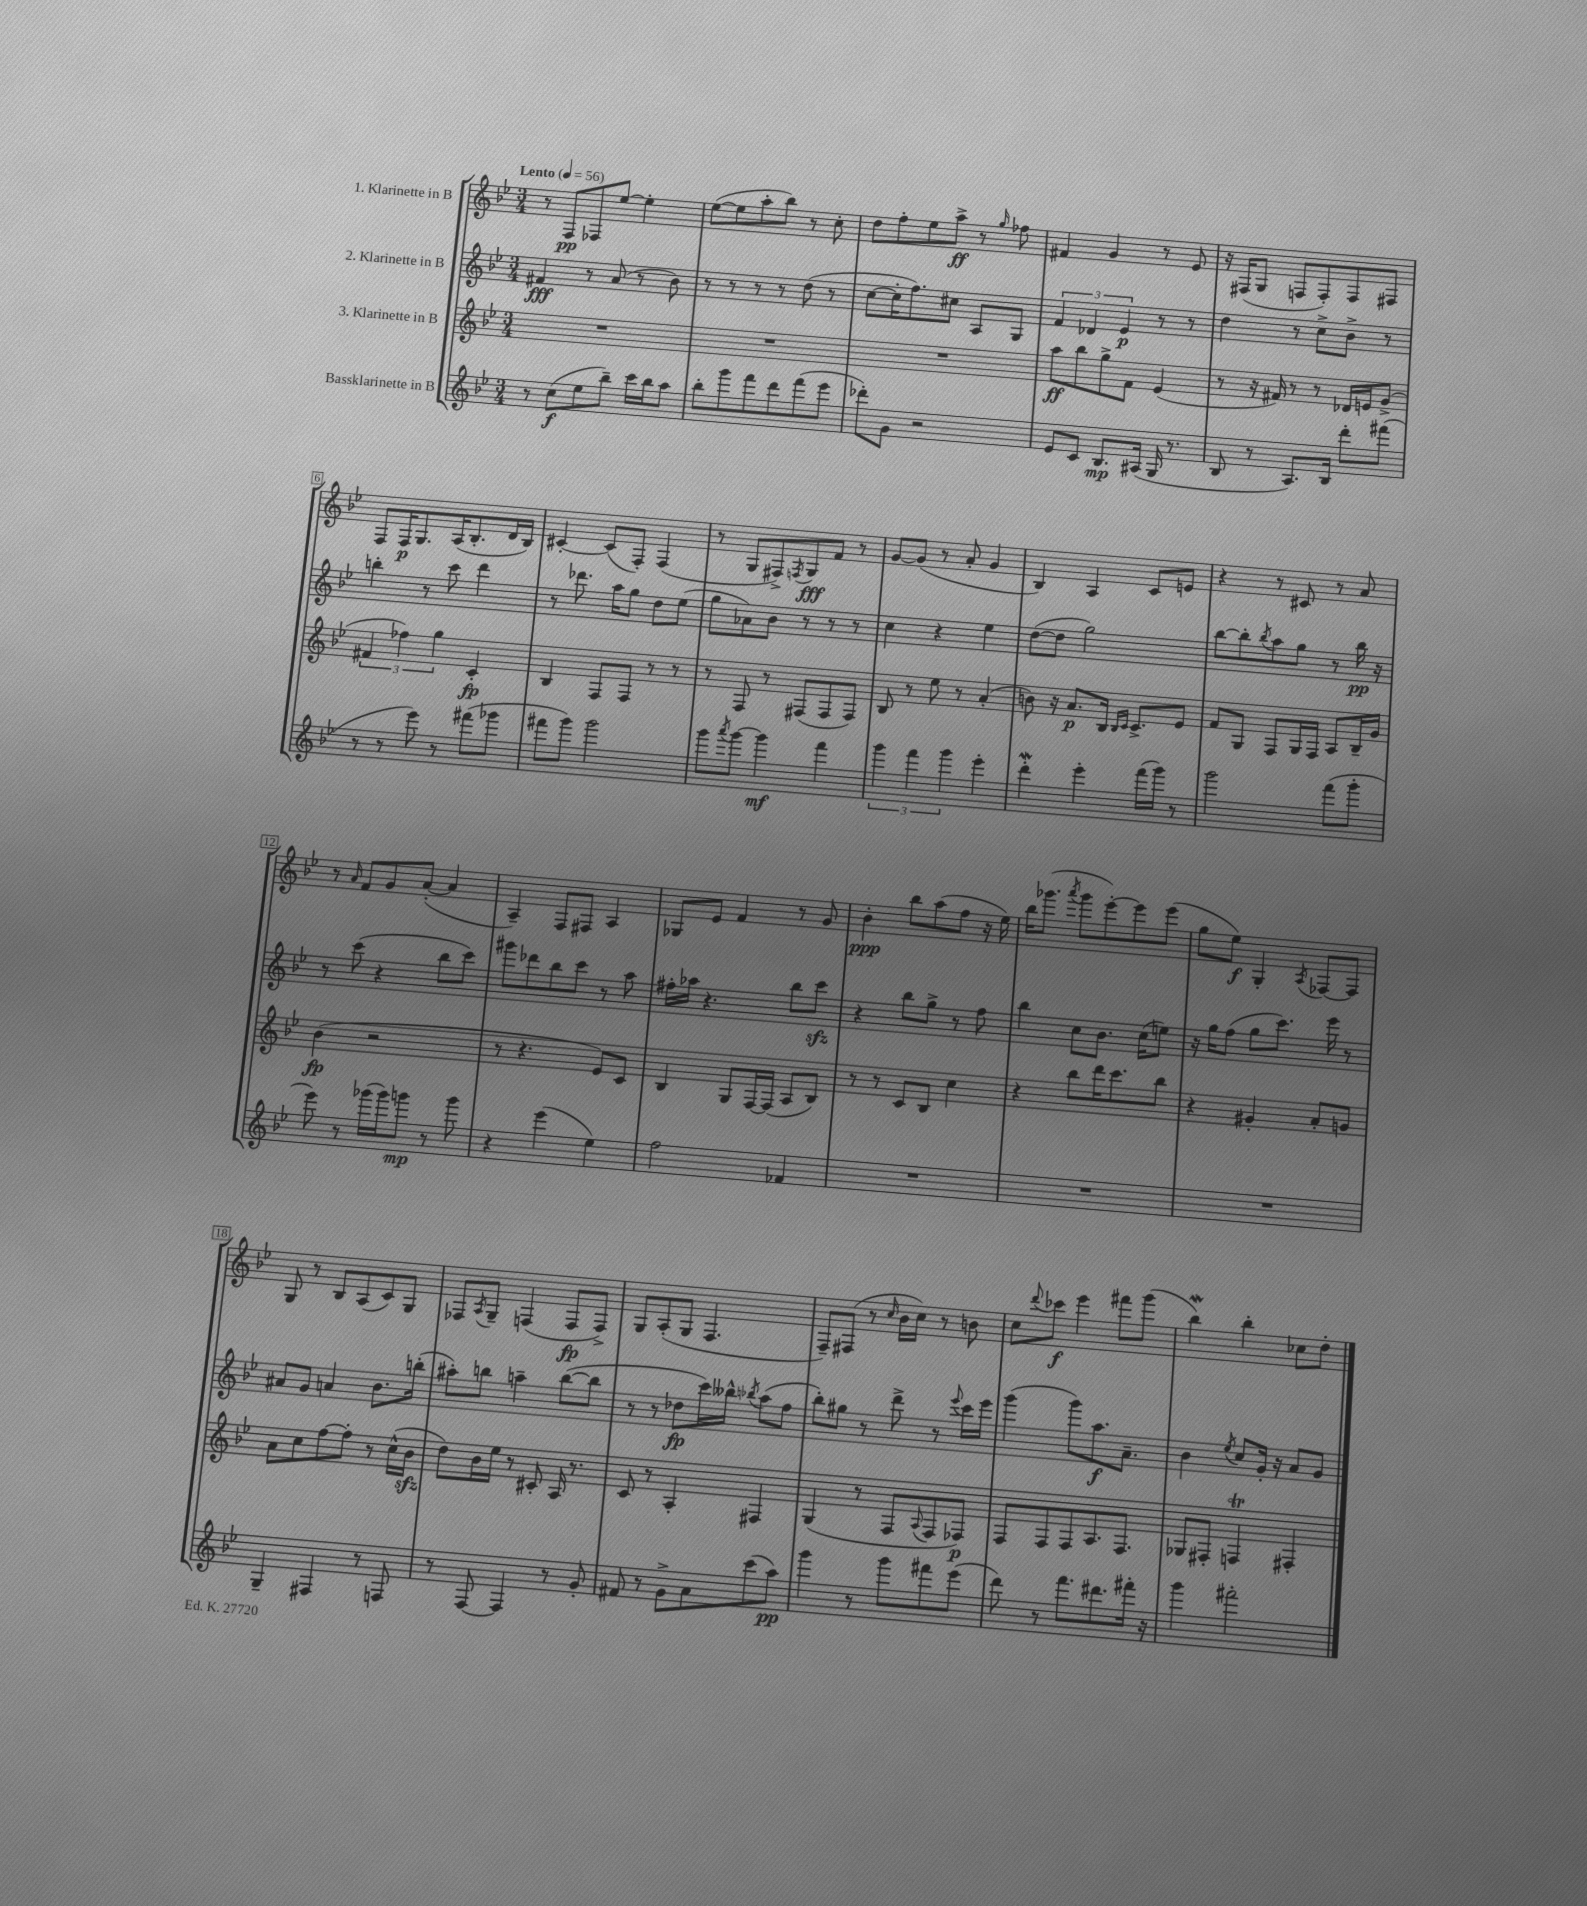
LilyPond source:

<<
\new StaffGroup <<
\new Staff = "s0" \with { instrumentName = "1. Klarinette in B" } {
    \clef treble \key bes \major \numericTimeSignature \time 3/4 \tempo "Lento" 4 = 56
    r8 f8\pp fes8 ees''8~ ees''4-. |
    ees''8~( ees''8 a''8-. bes''8) r8 c''8-. |
    d''8 f''8-. ees''8 a''8->\ff r8 \grace { g''16 } fes''8 |
    fis'4 g'4 r8 ees'8 |
    r16 fis16( g8 f8 f8-.) f8 fis8 |
    f8 f16\p g8. a16( bes8.-. d'16 bes16) |
    cis'4~-. cis'8( f8-.) f4( |
    r8 g8 fis8->) \acciaccatura { f8 } g8\fff f'8 r8 |
    g'8~ g'8( r8 a'8-. g'4 |
    bes4) a4 c'8 e'8 |
    r4 r8 cis'8 r8 a'8 |
    r8 \grace { a'16 } f'8 g'8 a'8~-.( a'4 |
    a4--) f8 fis8 a4 |
    ges8 ees'8 f'4 r8 g'8 |
    bes'4-.\ppp bes''8 a''8( f''8 r16 ees''16) |
    bes''16 ges'''8.( \acciaccatura { a'''8 } ges'''8 ees'''8~-.) ees'''8 ees'''8( |
    g''8 ees''8\f) g4-. \acciaccatura { a8 } fes8~ fes8 |
    g8 r8 bes8 a8( c'8) g8 |
    fes8 \acciaccatura { a8 } g8-- f4( f8\fp f8->) |
    g8 a8-.( g8 f4. |
    f8--) fis8( r8 \grace { c''16 } bes'16 c''16) r8 b'8 |
    c''8 \appoggiatura { d'''8 } ces'''8\f ees'''4 fis'''8 g'''8( |
    bes''4\mordent) bes''4-. ces''8 d''8-. \bar "|." |
}
\new Staff = "s1" \with { instrumentName = "2. Klarinette in B" } {
    \clef treble \key bes \major \numericTimeSignature \time 3/4
    fis'4\fff r8 a'8( r8 bes'8) |
    r8 r8 r8 r8 d''8( r8 |
    c''8~ c''16-. f''8.) cis''8 a8 g8 |
    \tuplet 3/2 { f'4 des'4 ees'4\p } r8 r8 |
    d''4 r8 c''8-> bes'8-> r8 |
    b''4-. r8 c'''8 d'''4 |
    r8 des'''8. a''16 g''8 d''8 ees''8( |
    g''8 aes'8) bes'8 r8 r8 r8 |
    c''4 r4 ees''4 |
    d''8~( d''8 g''2) |
    bes''8~ bes''8-. \acciaccatura { bes''8 } a''8 g''8 r8 bes''16\pp r16 |
    r8 c'''8( r4 bes''8 c'''8) |
    gis'''8 des'''8 bes''8 c'''8 r8 a''8 |
    fis''16-. aes''16 r4. bes''8 c'''8\sfz |
    r4 bes''8 g''8-> r8 f''8 |
    bes''4 c''8 bes'8. c''16( e''8) |
    r16 g''16 f''8( g''8 c'''8.) ees'''16 r8 |
    ais'8 g'8 a'4 bes'8. b''16-.( |
    ais''8-.) b''8 a''4-- b''8~( b''8 |
    r8 r8 des''8\fp c'''16) beses''16-^ \acciaccatura { bes''8 } a''8( f''8 |
    bes''8-.) gis''8 r8 d'''8-> r8 \appoggiatura { ees'''8 } c'''16 ees'''16 |
    g'''4( g'''8) a''8.\f a'8.-- |
    bes'4 \acciaccatura { ees''8 } c''8 g'16-. r16 a'8 g'8 \bar "|." |
}
\new Staff = "s2" \with { instrumentName = "3. Klarinette in B" } {
    \clef treble \key bes \major \numericTimeSignature \time 3/4
    R2. |
    R2. |
    R2. |
    a''8\ff bes''8 g''8-> f'8 ees'4( |
    r8 r16 fis'16) r8 r8 des'16 e'16 g'8->( |
    \tuplet 3/2 { fis'4 fes''4) g''4 } c'4-.\fp |
    bes4 f8 f8 r8 r8 |
    r8 f8 r8 fis8( fis8 fis8) |
    bes8 r8 ees''8 r8 a'4-.( |
    b'8) r16 a'8.\p bes16 \grace { bes16 c'16 } c'8.-> ees'8 |
    f'8 g8 f8 g16 f16 a8 bes16-- g'16 |
    bes'4\fp( r2 |
    r8 r4. ees'8) c'8 |
    bes4 g8 f16~ f16( a8 bes8) |
    r8 r8 c'8 bes8 c''4 |
    r4 bes''8 d'''16 c'''8. bes''8 |
    r4 gis'4-. a'8-. g'8 |
    a'8 c''8 f''8~ f''8-. r8 c''16-^( bes'16\sfz |
    d''8) bes'16 ees''16 r8 cis'8-. a16 r8. |
    c'8 r8 a4-. fis4 |
    g4( r8 f8 \appoggiatura { a8 } f8 fes8\p) |
    f8 f8 f8 a8. f8. |
    ges8 fis8-. f4\trill fis4-. \bar "|." |
}
\new Staff = "s3" \with { instrumentName = "Bassklarinette in B" } {
    \clef treble \key bes \major \numericTimeSignature \time 3/4
    r8 c''8\f( ees''8 bes''8--) c'''16 bes''16 a''8 |
    bes''8-. g'''8 f'''8 d'''8 f'''8( ees'''8 |
    des'''8-.) g'8 r2 |
    ees'8 c'8 bes8.\mp ais16( g16 r8. |
    bes8 r8 a8.) bes16 d'''8-. fis'''8( |
    r8 r8 ees'''8) r8 fis'''8( ges'''8 |
    fis'''8 g'''8) g'''2 |
    g'''8 \acciaccatura { a'''8 } g'''8~ g'''4\mf f'''4 |
    \tuplet 3/2 { g'''4 f'''4 g'''4 } ees'''4-. |
    d'''4-.\mordent ees'''4-. f'''16( g'''16) r8 |
    g'''2 f'''8( g'''8-. |
    ees'''8) r8 ges'''16( ges'''16) g'''8\mp r8 g'''8 |
    r4 ees'''4( ees''4) |
    f''2 fes'4 |
    R2. |
    R2. |
    R2. |
    g4-- fis4 r8 f8 |
    r8 f8~ f4 r8 g'8-. |
    fis'8 r8 g'8-> a'8 c'''8( a''8\pp) |
    g'''4 r8 g'''8 fis'''8 ees'''8( |
    d'''8) r8 f'''8. dis'''8. fis'''16-. r16 |
    g'''4 fis'''2-. \bar "|." |
}
>>
>>
\layout { \context { \Score \override BarNumber.stencil = #(make-stencil-boxer 0.1 0.3 ly:text-interface::print) } }
